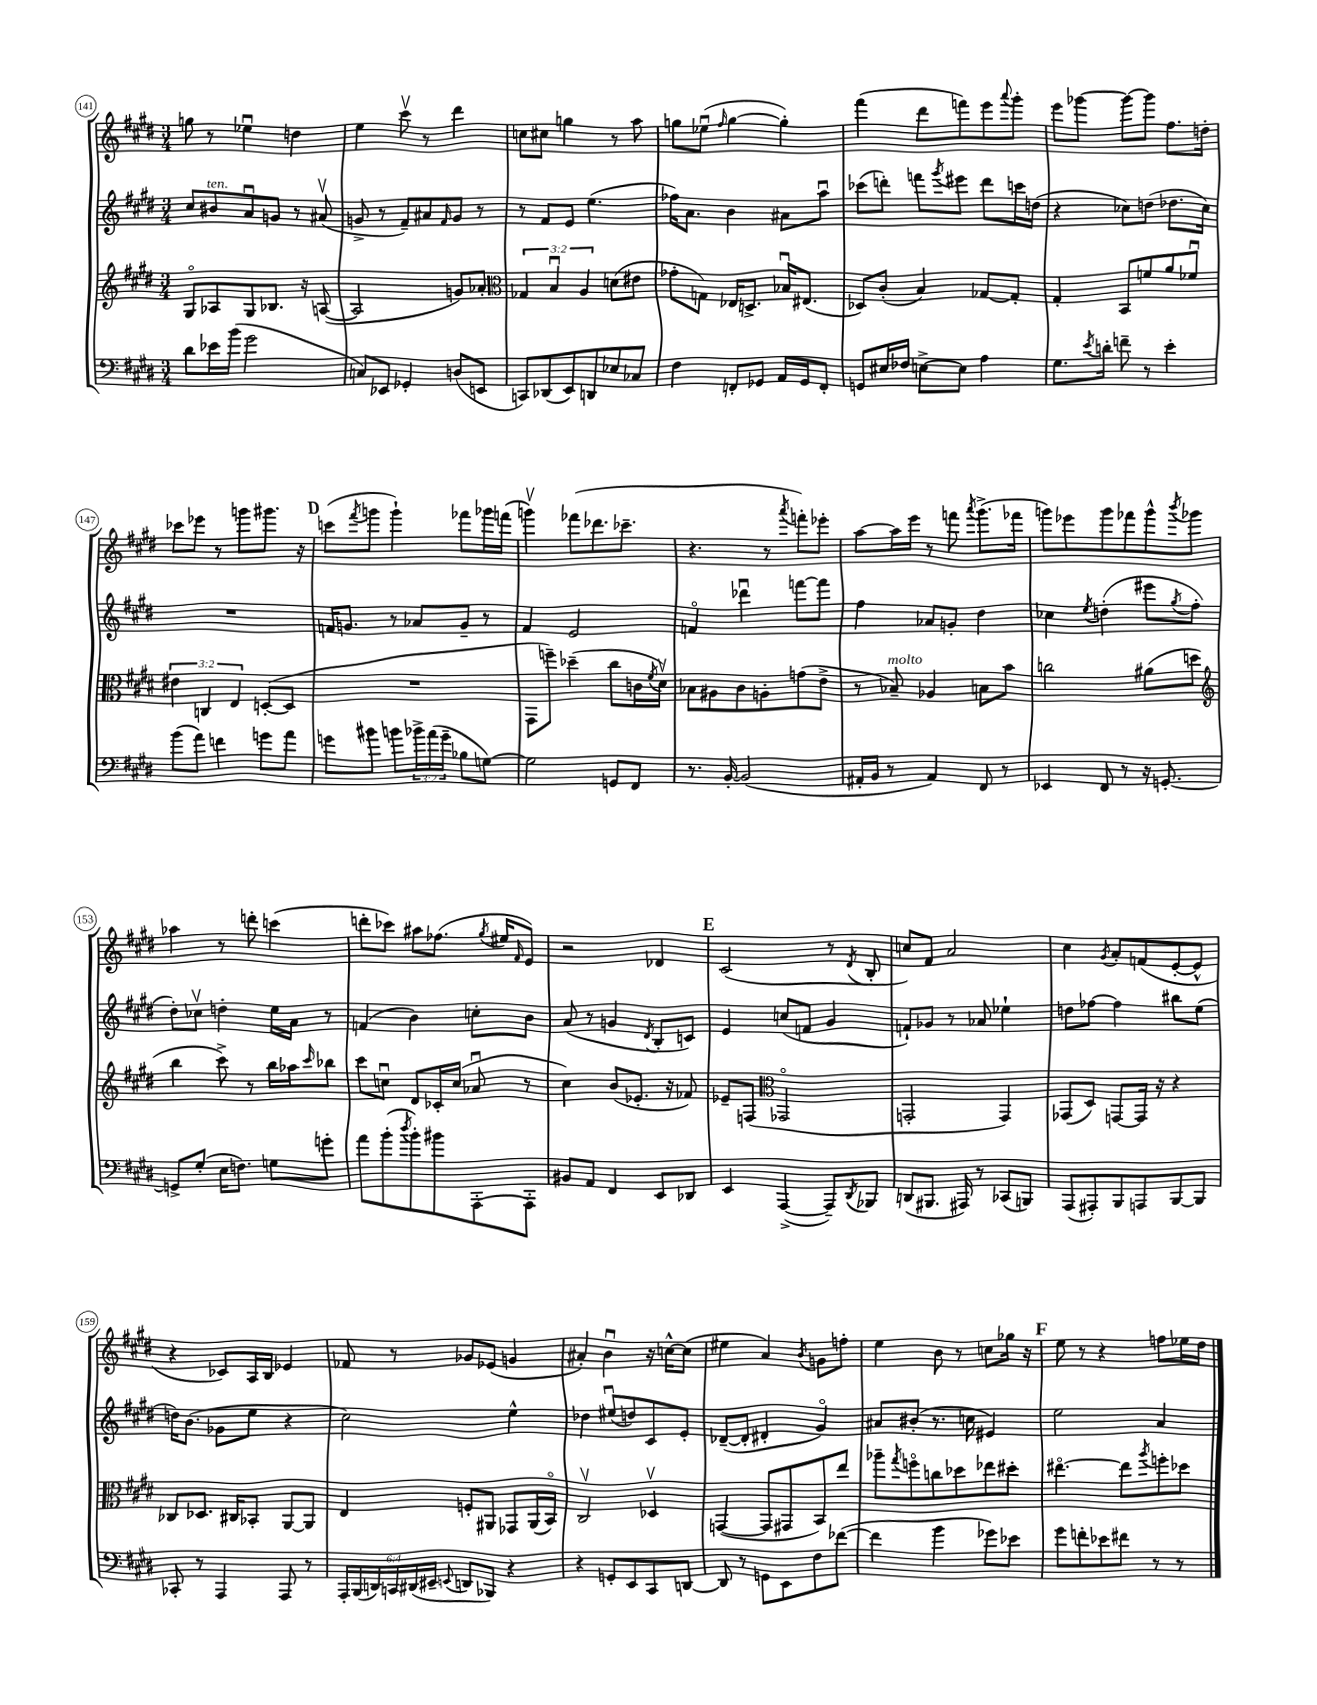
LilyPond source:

<<
\new StaffGroup <<
\new Staff = "s0" {
    \clef treble \key e \major \numericTimeSignature \time 3/4
    g''8 r8 ees''4\downbow d''4 |
    e''4 cis'''8\upbow r8 dis'''4 |
    c''8 cis''8 g''4 r8 a''8 |
    g''8 ees''8\downbow( \grace { fis''16 } g''4~ g''4-.) |
    fis'''4( dis'''8 f'''8) e'''8 \appoggiatura { a'''8 } gis'''8-. |
    e'''8 ges'''8~ ges'''8~ ges'''8 fis''8. d''16-. |
    ces'''8 ees'''8 r8 g'''8 gis'''8. r16 |
    \mark \markup { \bold "D" } c'''8( \acciaccatura { fis'''8 } g'''8 g'''4-!) fes'''8 ges'''16 f'''16( |
    g'''4\upbow) fes'''8( des'''8. ces'''8.-- |
    r4. r8 \acciaccatura { a'''8 } f'''8-.) ees'''8-. |
    a''8~ a''16 e'''16 r8 f'''8 \acciaccatura { a'''8 } gis'''8.->( fes'''16 |
    g'''8) ees'''8 g'''8 fes'''8 g'''8-^ \acciaccatura { b'''8 } ges'''8 |
    aes''4 r8 d'''8-. c'''4( |
    d'''8-. ces'''8) ais''8 fes''8.( \acciaccatura { gis''8 } eis''16 \grace { fis'16 } e'8) |
    r2 des'4 |
    \mark \markup { \bold "E" } cis'2( r8 \acciaccatura { dis'8 } b8-. |
    c''8) fis'8 a'2 |
    cis''4 \acciaccatura { gis'8 } a'8-. f'8( e'8~-. e'8-^ |
    r4 ces'8) a16 b16 ees'4 |
    fes'8 r8 ges'8 ees'8( g'4 |
    ais'4-.) b'4\downbow r16 c''16~-^ c''8( |
    eis''4 a'4) \acciaccatura { b'8 } g'8 f''8-. |
    e''4 b'8 r8 c''8 ges''16 r16 |
    \mark \markup { \bold "F" } e''8 r8 r4 f''8 ees''16 dis''16 \bar "|." |
}
\new Staff = "s1" {
    \clef treble \key e \major \numericTimeSignature \time 3/4
    cis''8 bis'8^\markup { \italic "ten." } a'8\downbow g'8 r8 ais'8\upbow( |
    g'8-> r8 fis'8--) ais'8 \grace { fis'16 } g'8 r8 |
    r8 fis'8 e'8 e''4.( |
    fes''16) a'8. b'4 ais'8 a''8\downbow |
    ces'''8( d'''8-.) f'''8 \acciaccatura { gis'''8 } eis'''8 d'''8 c'''16 d''16( |
    r4 ces''8) d''8( des''8. ces''16) |
    R2. |
    \mark \markup { \bold "D" } f'16 g'8. r8 aes'8 g'8-- r8 |
    fis'4 e'2 |
    f'4\flageolet des'''4\downbow f'''8~ f'''8 |
    fis''4 aes'8 g'8-. dis''4 |
    ces''4 \acciaccatura { e''8 } d''4-.( eis'''8 \acciaccatura { gis''8 } fis''8-. |
    dis''8-.) ces''8\upbow d''4-. e''16 a'16 r8 |
    f'4( b'4) c''8-. b'8 |
    a'8( r8 g'4 \acciaccatura { dis'8 } b8-. c'8) |
    \mark \markup { \bold "E" } e'4 c''8( f'8 gis'4 |
    f'8-!) ges'8 r8 aes'8 ees''4-! |
    d''8 fes''8~ fes''4 bis''8 e''8( |
    d''16) b'8.( ges'8 e''8 r4 |
    cis''2) e''4-^ |
    des''4 eis''8\downbow( d''8) cis'8 e'8-. |
    des'8~--( des'8-. dis'4-. gis'4\flageolet) |
    ais'8 bis'8-.( r8. c''16 eis'4) |
    \mark \markup { \bold "F" } e''2 a'4 \bar "|." |
}
\new Staff = "s2" {
    \clef treble \key e \major \numericTimeSignature \time 3/4 \override Staff.TupletNumber.text = #tuplet-number::calc-fraction-text
    gis8\flageolet aes8 gis8 bes8. r16 a8~( |
    a2 g'8) aes'8-. |
    \clef alto \tuplet 3/2 { ges4 b4\downbow a4 } d'8( eis'8 |
    ges'8-. g8) ees16 d8.-> bes16\downbow eis8.( |
    des8) cis'8-.( b4) ges8~ ges8-. |
    gis4-. b,8 f'8 a'8 fes'8\downbow |
    \tuplet 3/2 { eis'4 c4 e4 } d8~-.( d8 |
    \mark \markup { \bold "D" } R2. |
    gis,8 f''8--) des''4--( cis''8 c'16 \acciaccatura { fis'8 } dis'16\upbow) |
    bes8 ais8 cis'8 a8-. g'8( e'8-> |
    r8 bes8--^\markup { \italic "molto" }) aes4 b8 b'8 |
    c''2 ais'8( d''8 |
    \clef treble b''4 cis'''8->) r8 b''16 aes''16 \grace { cis'''16 } bes''8 |
    cis'''8 c''8\downbow dis'8 ces'16-. c''16( aes'8\downbow r8 |
    cis''4) b'8( ees'8.-. r16 fes'8) |
    \mark \markup { \bold "E" } ees'8-- f8( \clef alto ges,2\flageolet |
    g,2-. g,4) |
    ges,8( dis8) g,8~ g,16 r16 r4 |
    ces8 des8. cis16 bes,8-. a,8~ a,8 |
    e4 f8-. ais,8 ges,8 ais,16( b,16\flageolet) |
    cis2\upbow des4\upbow |
    g,4~( g,8 gis,8 b,8) e''8 |
    aes''8-- \acciaccatura { gis''8 } f''8\flageolet c''8 des''8 ees''8 dis''8-. |
    \mark \markup { \bold "F" } eis''4.~\flageolet eis''8 \acciaccatura { a''8 } f''8-. des''8 \bar "|." |
}
\new Staff = "s3" {
    \clef bass \key e \major \numericTimeSignature \time 3/4 \override Staff.TupletNumber.text = #tuplet-number::calc-fraction-text
    dis'8 ees'16 b'16( gis'2 |
    c8) ees,8 ges,4-. d8( e,8 |
    c,8) des,8( e,8) d,8 ees8 ces8 |
    fis4 f,8-. ges,8 a,16 ges,16 f,8-. |
    g,8 eis16 fes16 e8~-> e8 a4 |
    gis8. \acciaccatura { e'8 } d'16-. f'8-- r8 e'4-. |
    b'8( a'8) f'4 g'8 a'8 |
    \mark \markup { \bold "D" } g'8 bis'8 b'8 \tuplet 3/2 { bes'16-> a'16( g'16-- } bes8 g8~) |
    g2 g,8 fis,8 |
    r8. b,16~-. b,2( |
    ais,16-. b,16 r8 ais,4) fis,8 r8 |
    ees,4 fis,8 r8 r16 g,8.~-. |
    g,8-> gis8-.( e16 f8.) g8 g'8-. |
    a'8 b'8-.( \acciaccatura { dis''8 } b'8-.) bis'8 a,,8~-. a,,8-. |
    bis,8 a,8 fis,4 e,8 des,8 |
    \mark \markup { \bold "E" } e,4 a,,4~->( a,,8--) \acciaccatura { dis,8 } bes,,8 |
    d,8( bis,,8. ais,,16) r8 ces,8( b,,8) |
    a,,8( ais,,8-.) b,,8 a,,8 b,,8~ b,,8 |
    ces,8-. r8 a,,4 a,,8 r8 |
    \tuplet 6/4 { a,,16-. b,,16( d,16) c,16 dis,16( eis,16-- } \appoggiatura { e,8 } d,8 bes,,8) r4 |
    r4 g,8-. e,8 cis,8 d,8~ |
    d,8 r8 g,8 e,8 fis8 fes'8~( |
    fes'4 b'4 ges'8) ees'8 |
    \mark \markup { \bold "F" } gis'8 f'8-. ees'8 fis'8 r8 r8 \bar "|." |
}
>>
>>
\layout { \context { \Score currentBarNumber = #141 \override BarNumber.stencil = #(make-stencil-circler 0.1 0.3 ly:text-interface::print) } }
